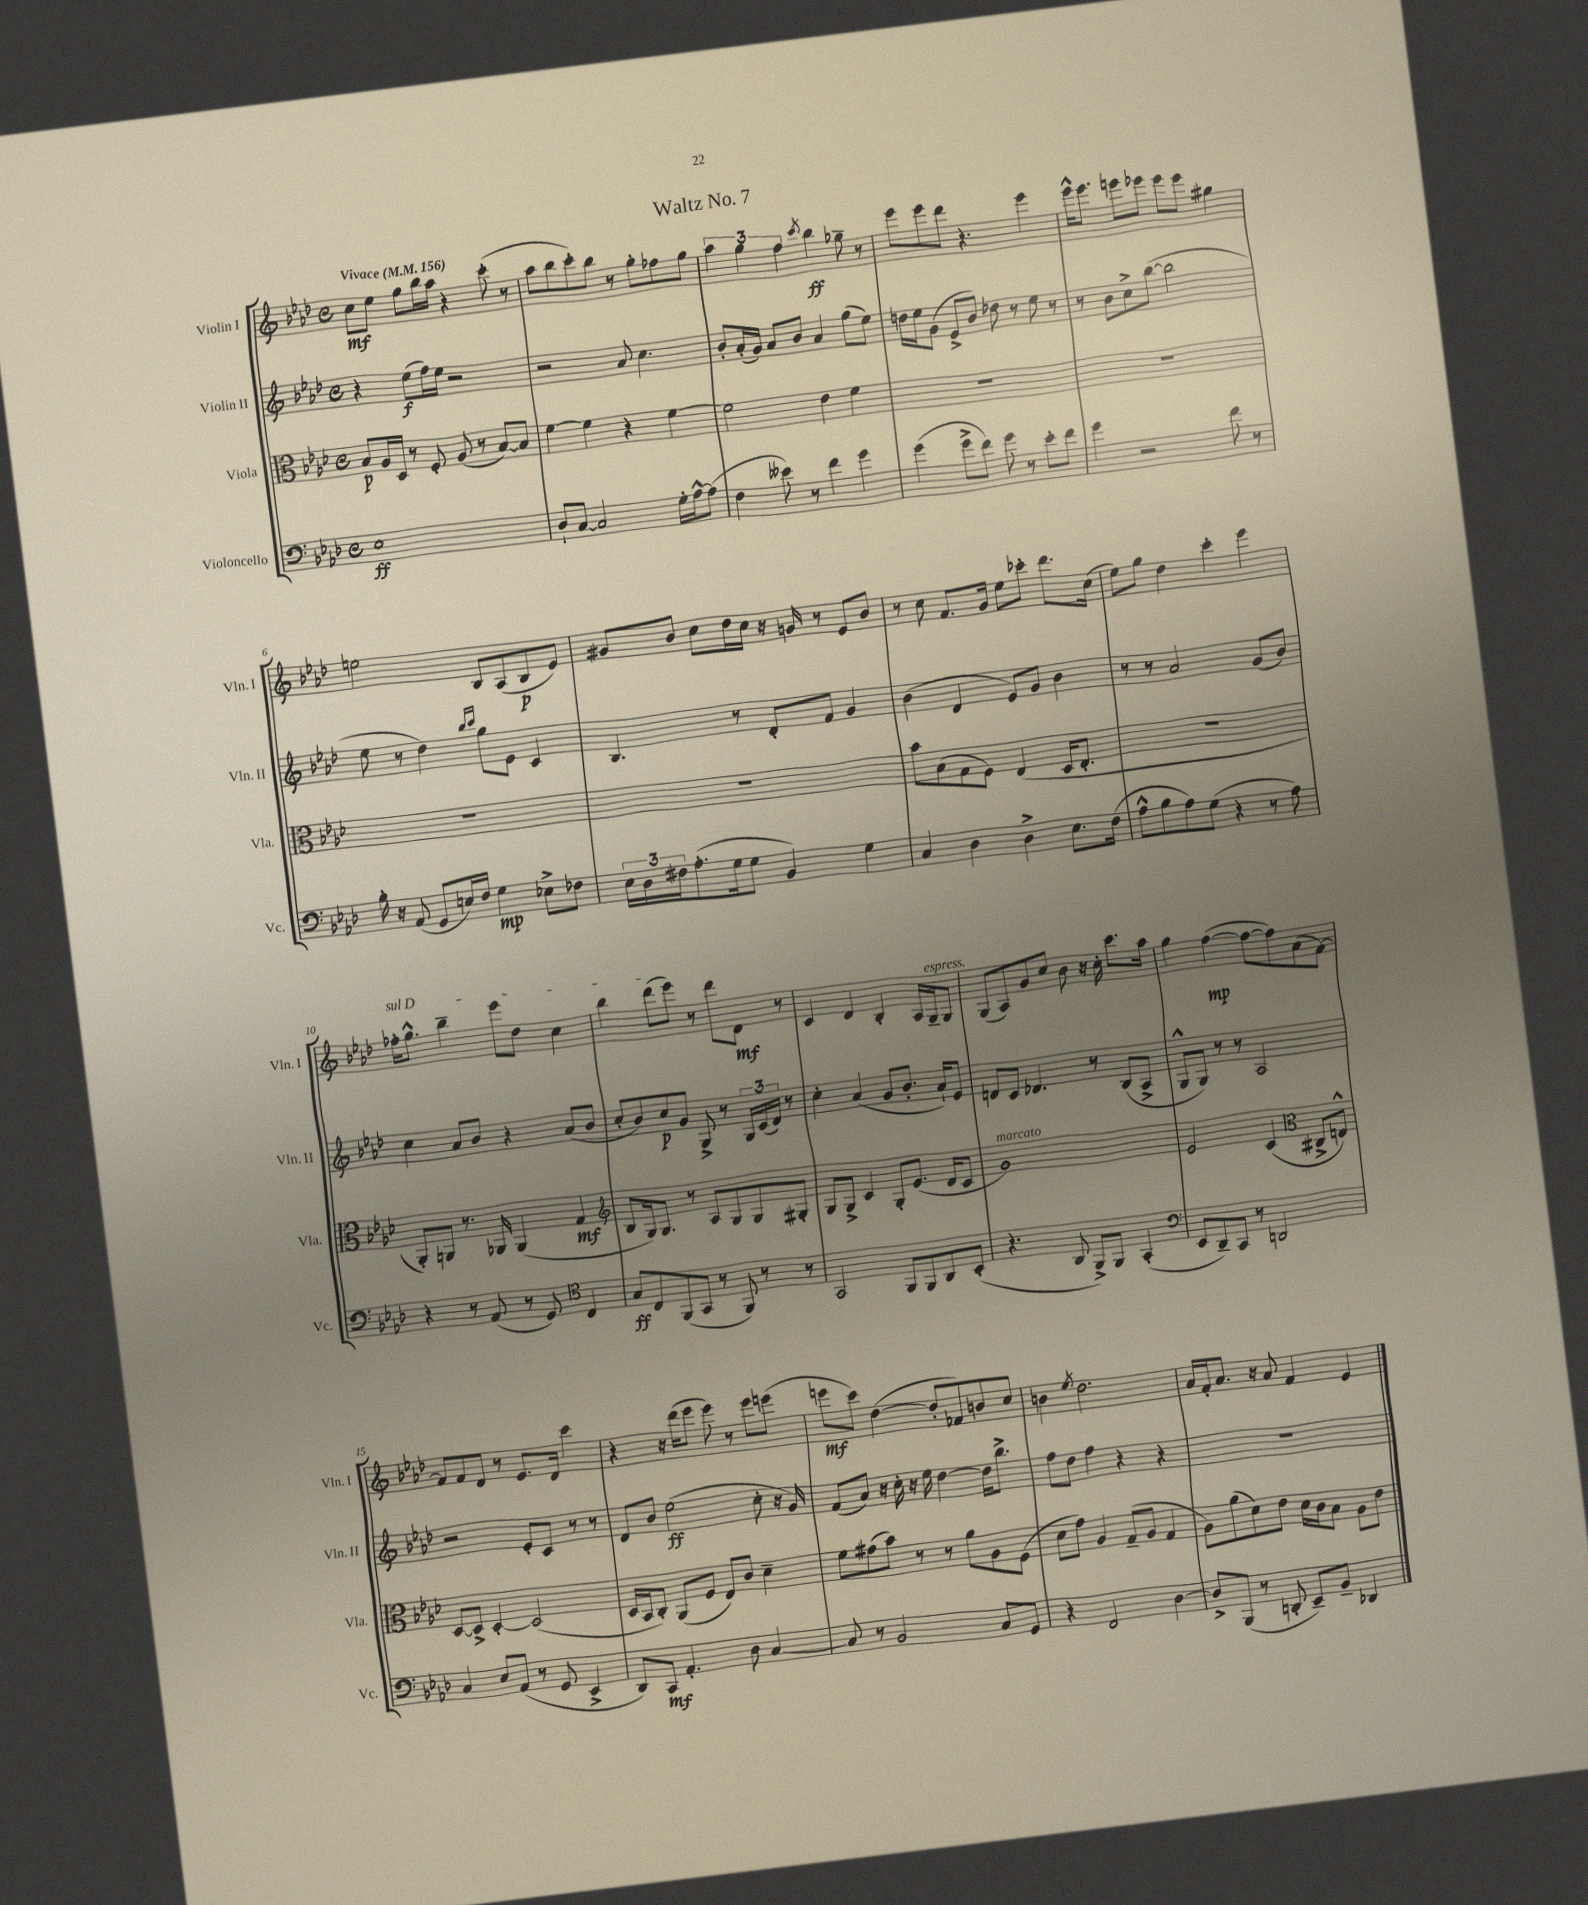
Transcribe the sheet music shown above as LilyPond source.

\header { title = "Waltz No. 7" }
<<
\new StaffGroup <<
\new Staff = "s0" \with { instrumentName = "Violin I" shortInstrumentName = "Vln. I" } {
    \clef treble \key aes \major \defaultTimeSignature \time 4/4 \tempo "Vivace" 4 = 156
    c''8\mf ees''8 g''8 bes''16 aes''16 r4 c'''8-.( r8 |
    aes''8 bes''8 c'''8-.) bes''8 r8 g''8-. fes''8 g''8 |
    \tuplet 3/2 { aes''4 g''4 f''4 } \acciaccatura { c'''8 } bes''4\ff ges''8-- r8 |
    ees'''8 ees'''8 des'''8 r4. ees'''4 |
    ees'''16-^ ees'''8. e'''8 ees'''8 ees'''8 ees'''8 gis''4 |
    e''2 bes8 aes8( bes8\p ees'8) |
    gis'8 bes'8 c''8 des''16 c''16 r16 g'16 r8 ees'8 bes'8 |
    r8 c''8 f'8. g'16 ees''8 ces'''8-. des'''8. c''16( |
    ees''8) g''8 des''4 c'''4-. ees'''4 |
    \once \override TextSpanner.bound-details.left.text = \markup { \italic "sul D" } fes''16-.\startTextSpan g''8.-^ bes''4-- ees'''8 des''8 c''4 |
    bes''4 des'''8( ees'''8\stopTextSpan) r8 des'''8 des'8\mf r8 |
    c'4 des'4 bes4-. aes16 g16--^\markup { \italic "espress." } g8 |
    g8( aes8) g'8 c''8 bes'8 r16 c''16-. c'''8. aes''16 |
    g''4 f''4~\mp( f''8~ f''8) aes'8( f'8~) |
    f'8 f'8 des'8 r8 ees'8. des'16 c'''4 |
    r4 r16 des'''16( ees'''8 ees'''8) r8 ees'''8 e'''8( |
    e'''8\mf c'''8) des''4~( des''8-. fes'8) b'8 c''8 |
    b'4 \acciaccatura { ees''8 } des''2. |
    aes'16 f'16-. aes'8. r16 aes'8 f'4 ees'4 \bar "|." |
}
\new Staff = "s1" \with { instrumentName = "Violin II" shortInstrumentName = "Vln. II" } {
    \clef treble \key aes \major \defaultTimeSignature \time 4/4
    r4 ees''8\f( f''16) ees''16 r2 |
    r2 aes'8 c''4. |
    bes'8-. aes'16-.( g'16) aes'8 bes'8 aes'4 g''8( ees''8) |
    d''16 ees''16 g'8( ees'8-> bes'8) des''8 r8 ees''8 r8 |
    r8 bes'8 c''8-> bes''8~( bes''2 |
    ees''8 r8 des''4) \grace { bes''16 c'''16 } g''8 ees'8 c'4 |
    bes4. r8 des'8-. f'8 g'4 |
    bes'4( des'4 ees'8) g'8 bes'4 |
    r8 r8 aes'2 g'8( bes'8) |
    c''4 aes'8 bes'8 r4 aes'8( bes'8 |
    c''8-. bes'8) c''8\p g'8 g8-> r8 \tuplet 3/2 { g16 c'16( des'16) } r8 |
    c''4-. aes'4( g'8 bes'8.-. aes'16-!) ees'8 |
    d'8 c'8 des'4. r8 bes8( aes8-> |
    g8-^ g8) r8 r8 aes2 |
    r2 ees'8-. c'8 r8 r8 |
    des'8 bes'8 ees''2\ff( c''8-. r16 g'16) |
    f'8( aes'8) r16 c''16-. r16 ees''16 des''4~ des''16 bes''8.-> |
    f''8 des''8 f''4 r4 r4 |
    R1 \bar "|." |
}
\new Staff = "s2" \with { instrumentName = "Viola" shortInstrumentName = "Vla." } {
    \clef alto \key aes \major \defaultTimeSignature \time 4/4
    bes8\p aes16 des16 r8 f8-. aes8( r8 bes8~) bes8 |
    f'4~ f'4 r4 f'4~ |
    f'2 ees'4 f'4 |
    R1 |
    R1 |
    R1 |
    R1 |
    bes'8 bes8( g8 f8) ees4( des16 ees8.-. |
    R1 |
    aes,8-.) a,8 r8. aes,16 aes,4( g4\mf |
    \clef treble bes8 g16) g8. r8 aes8 g8 g8 gis8-. |
    g8 g8-> c'4 g8-. ees'8.( des'16 c'8 |
    g'1^\markup { \italic "marcato" }) |
    ees'2 c'4( \clef alto cis8-> e8-^) |
    des8~ des8-> des4~-. des2( |
    des16 bes,16 c8-.) aes,8( f8 ees8) c'8 des'4-- |
    f'8 gis'8( bes'8) r8 r8 aes'8 aes8 f8( |
    des'8 g'8) aes4 g8--( aes8 g4 |
    aes8) aes'8( des'8) ees'8 des'16 c'16 bes8 aes8 ees'8 \bar "|." |
}
\new Staff = "s3" \with { instrumentName = "Violoncello" shortInstrumentName = "Vc." } {
    \clef bass \key aes \major \defaultTimeSignature \time 4/4
    ees1\ff |
    des8-! c8~ c2 g16-. aes16~-^ aes8( |
    f4 eeses'8) r8 f'4 g'4 |
    g'4( g'8-> f'8) g'8 r8 ees'8-. f'8 |
    g'4 r2 f'8 r8 |
    bes16-. r16 aes,8( g,8 e16) f16 g4\mp ees8-> fes8 |
    \tuplet 3/2 { ees16 des16 fis16 } aes8.-.( g16 g8 bes,4) g4 |
    c4 des4 des4-> ees8. f16( |
    aes8-^ bes8 aes8) g8( r4 r8 aes8) |
    r4 r8 aes,8( r8 g,8) \clef tenor c4 |
    g8\ff c8 f,8( g,8 r8 f,8) r8 r8 |
    g,2 f,8 f,8 aes,8 bes,8-.( |
    r4. aes,8 f,8->) f,8 g,4-.( |
    \clef bass ees,8 des,8--) c,8 r8 d,2 |
    c4 ees8 aes,8( r8 g,8 ees,4-> |
    des,8) c,8\mf aes,4.-. des8 c4~ |
    c8 r8 bes,2 c8 g,8 |
    r4 f,2 des4~ |
    des8-> bes,,8( r8 d,8-. ees,8--) bes,8-- des,4 \bar "|." |
}
>>
>>
